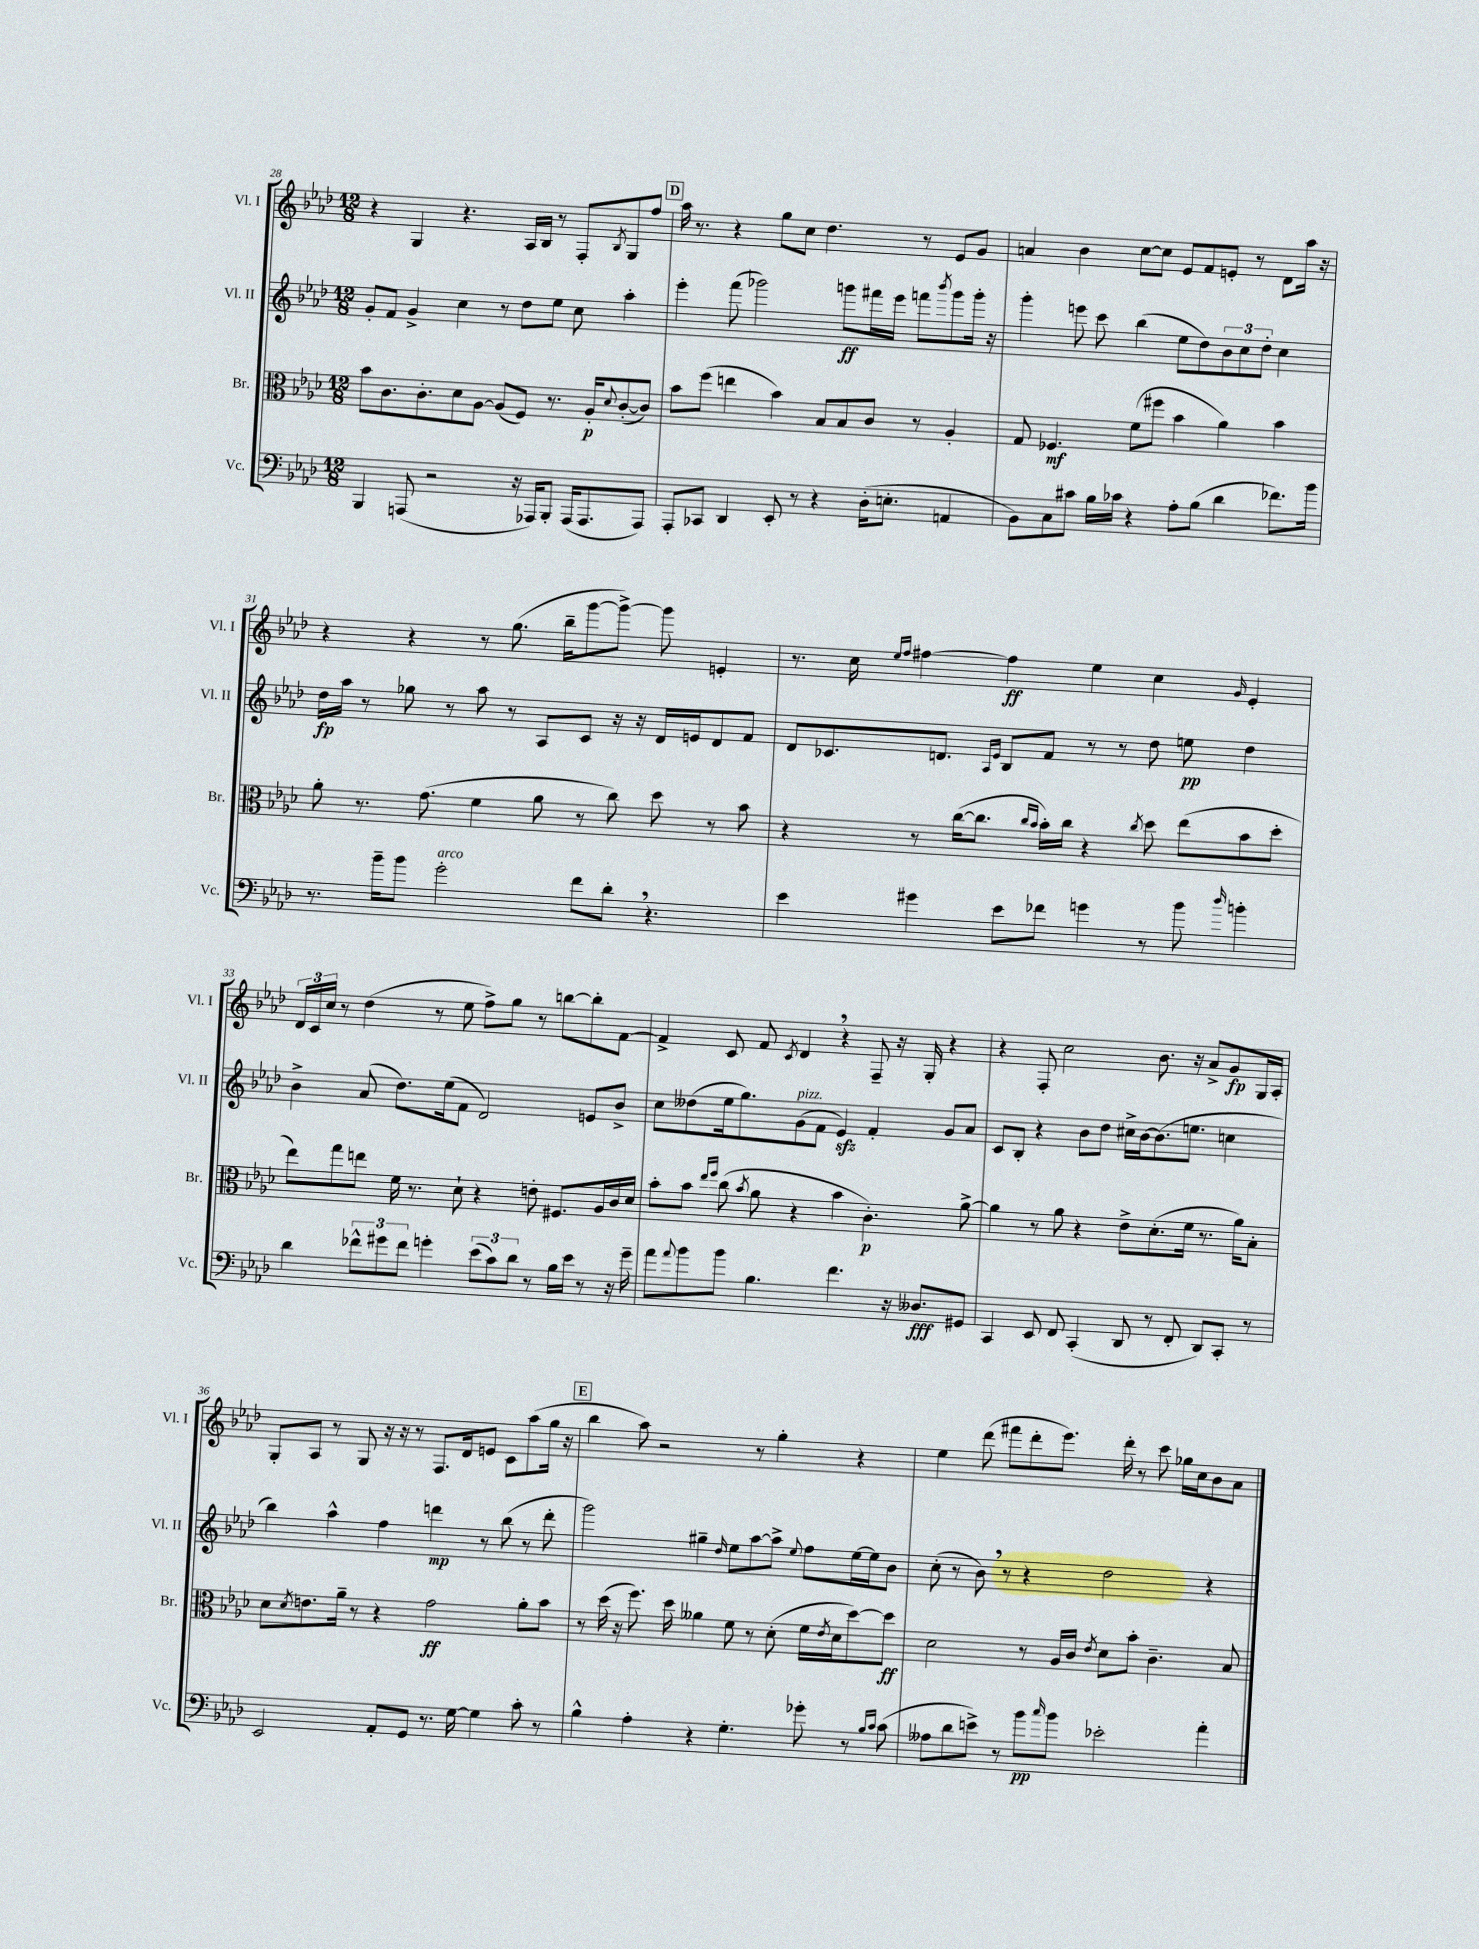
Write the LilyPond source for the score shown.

<<
\new StaffGroup <<
\new Staff = "s0" \with { instrumentName = "Vl. I" shortInstrumentName = "Vl. I" } {
    \clef treble \key aes \major \numericTimeSignature \time 12/8
    r4 g4 r4. aes16 bes16 r8 f8-. \acciaccatura { bes8 } g8 f''8 |
    \mark \markup { \box "D" } aes''16 r8. r4 g''8 c''8 des''4. r8 ees'8 g'8 |
    a'4 bes'4 c''8~ c''8 ees'8 f'8 e'8-. r8 des'8 aes''16 r16 |
    r4 r4 r8 g''8.( bes''16-- g'''8~ g'''8~->) g'''8 e'4-. |
    r8. c''16 \grace { ees''16 f''16 } fis''4~ fis''4\ff ees''4 c''4 \grace { g'16 } ees'4-. |
    \tuplet 3/2 { des'16 c'16 c''16 } r8 des''4( r8 ees''8 f''8->) g''8 r8 b''8~ b''8-. f'8~ |
    f'4-> c'8 f'8 \acciaccatura { c'8 } des'4 \breathe r4 f8-- r16 g16-. r4 |
    r4 f8-. c''2 bes'8. r16 aes'8-> g'8\fp g16 aes16-. |
    g8-. aes8 r8 g8 r16 r16 r8 f8. des'16 e'8 c'8 aes''8( g''16 r16 |
    \mark \markup { \box "E" } bes''4 aes''8) r2 r8 g''4-. r4 |
    ees''4 des'''8( fis'''8 des'''8-. ees'''8.) des'''16-. r8 c'''8 ges''16 c''16 bes'8 aes'8 \bar "|." |
}
\new Staff = "s1" \with { instrumentName = "Vl. II" shortInstrumentName = "Vl. II" } {
    \clef treble \key aes \major \numericTimeSignature \time 12/8
    g'8-. f'8 g'4-> c''4 r8 des''8 ees''8 c''8 aes''4-. |
    \mark \markup { \box "D" } ees'''4-. f'''8( ges'''2) g'''8\ff fis'''16 ees'''16 f'''8 \acciaccatura { bes'''8 } g'''8 g'''16-. r16 |
    g'''4-. e'''8 c'''8 bes''4( ees''8 des''8) \tuplet 3/2 { bes'8 c''8 des''8-. } c''4 |
    des''16\fp aes''16 r8 ges''8 r8 aes''8 r8 aes8 c'8 r16 r16 des'16 e'16 des'8 f'8 |
    des'8 ces'8. d'8. \grace { aes16 ees'16 } bes8 f'8 r8 r8 des''8 e''8\pp des''4 |
    bes'4-> aes'8( des''8.) ees''16( f'8 des'2) e'8 bes'8-> |
    c''8 deses''8( ees''16 g''8.) g'8^\markup { \italic "pizz." }( f'8 ees'4\sfz) f'4-. g'8 aes'8 |
    c'8 bes8-. r4 bes'8 des''8 cis''16-> bes'16~ bes'8.( e''8. c''4 |
    bes''4) aes''4-^ f''4 d'''4\mp r8 bes''8( r8 d'''8-. |
    \mark \markup { \box "E" } g'''2) gis''4-- \grace { des''16 } ees''8 aes''8~ aes''8-> \appoggiatura { ees''8 } f''8 ees''16~ ees''16 bes'8 |
    c''8-.( r8 bes'8) \breathe r8 r4 des''2 r4 \bar "|." |
}
\new Staff = "s2" \with { instrumentName = "Br." shortInstrumentName = "Br." } {
    \clef alto \key aes \major \numericTimeSignature \time 12/8
    bes'8 c'8. c'8.-. des'8 aes8~ aes8( f8) r8. aes16-.\p \appoggiatura { des'8 } c'8~-.( c'8) |
    \mark \markup { \box "D" } bes'8 f''8( e''4 bes'4) bes8 bes8 c'8 r8 aes4-. |
    g8 fes4.\mf f'8( fis''8 bes'4 aes'4) bes'4 |
    aes'8-. r8. g'8.( f'4 aes'8 r8 c''8) des''8 r8 bes'8 |
    r4 r8 c''16~( c''8. \grace { c''16 bes'16 } bes'16-.) c''16 r4 \acciaccatura { c''8 } des''8 ees''8( bes'8 des''8-. |
    ees''8) g''8 e''8 f'16 r8. des'8-! r4 e'8-. fis8. aes16 c'16 des'16 |
    bes'8-. bes'8 \grace { ees''16 f''16 } c''8( \acciaccatura { bes'8 } aes'8 r4 bes'4 c'4.-.\p) aes'8~-> |
    aes'4 r8 aes'8 r4 ees'8-> des'8.-.( f'16 r8. aes'16) bes8-. |
    des'8 \acciaccatura { des'8 } e'8. aes'16-- r8 r4 g'2\ff aes'8-. bes'8 |
    \mark \markup { \box "E" } r8 des''16( r16 f''8.) des''16 aeses'4 f'8 r8 des'8-.( f'16 \acciaccatura { ees'8 } des'16 des''8~) des''8\ff |
    des'2 r8 aes16 c'16 \acciaccatura { ees'8 } des'8 bes'8-. c'4.-- bes8 \bar "|." |
}
\new Staff = "s3" \with { instrumentName = "Vc." shortInstrumentName = "Vc." } {
    \clef bass \key aes \major \numericTimeSignature \time 12/8
    bes,,4 a,,8( r2 r16 aes,,16) bes,,8-. aes,,16( aes,,8. aes,,8) |
    \mark \markup { \box "D" } aes,,8-. ces,8 des,4 ees,8-. r8 r4 des16-.( e8.-. a,4 |
    bes,8) c8 cis'8 bes16 ces'16 r4 aes8-. bes8( des'4 fes'8.) bes'16 |
    r8. bes'16-- bes'8 g'2-.^\markup { \italic "arco" } f'8 des'8-. \breathe r4. |
    ees'4 gis'4 ees'8 fes'8 g'4 r8 bes'8 \grace { des''16 } b'4-. |
    des'4 \tuplet 3/2 { fes'8-^ gis'8 fes'8 } g'4-. \tuplet 3/2 { ees'8( c'8) des'8 } r8 bes16 ees'16 r8 r16 g'16-- |
    aes'8 \appoggiatura { aes'8 } bes'8 bes'8 bes4. f'4. r16 deses8.\fff gis,8 |
    c,4 ees,8 f,8 c,4-.( des,8 r8 f,8-. des,8) c,8-. r8 |
    ees,2 aes,8-. g,8 r8. g16~ g4 c'8-. r8 |
    \mark \markup { \box "E" } bes4-^ aes4-. r4 g4.-. ges'8-. r8 \grace { bes16 c'16 } c'8( |
    aeses8 des'8 e'8->) r8 bes'8\pp \grace { c''16 } bes'8 ees'2-. aes'4-. \bar "|." |
}
>>
>>
\layout { \context { \Score currentBarNumber = #28 } }
